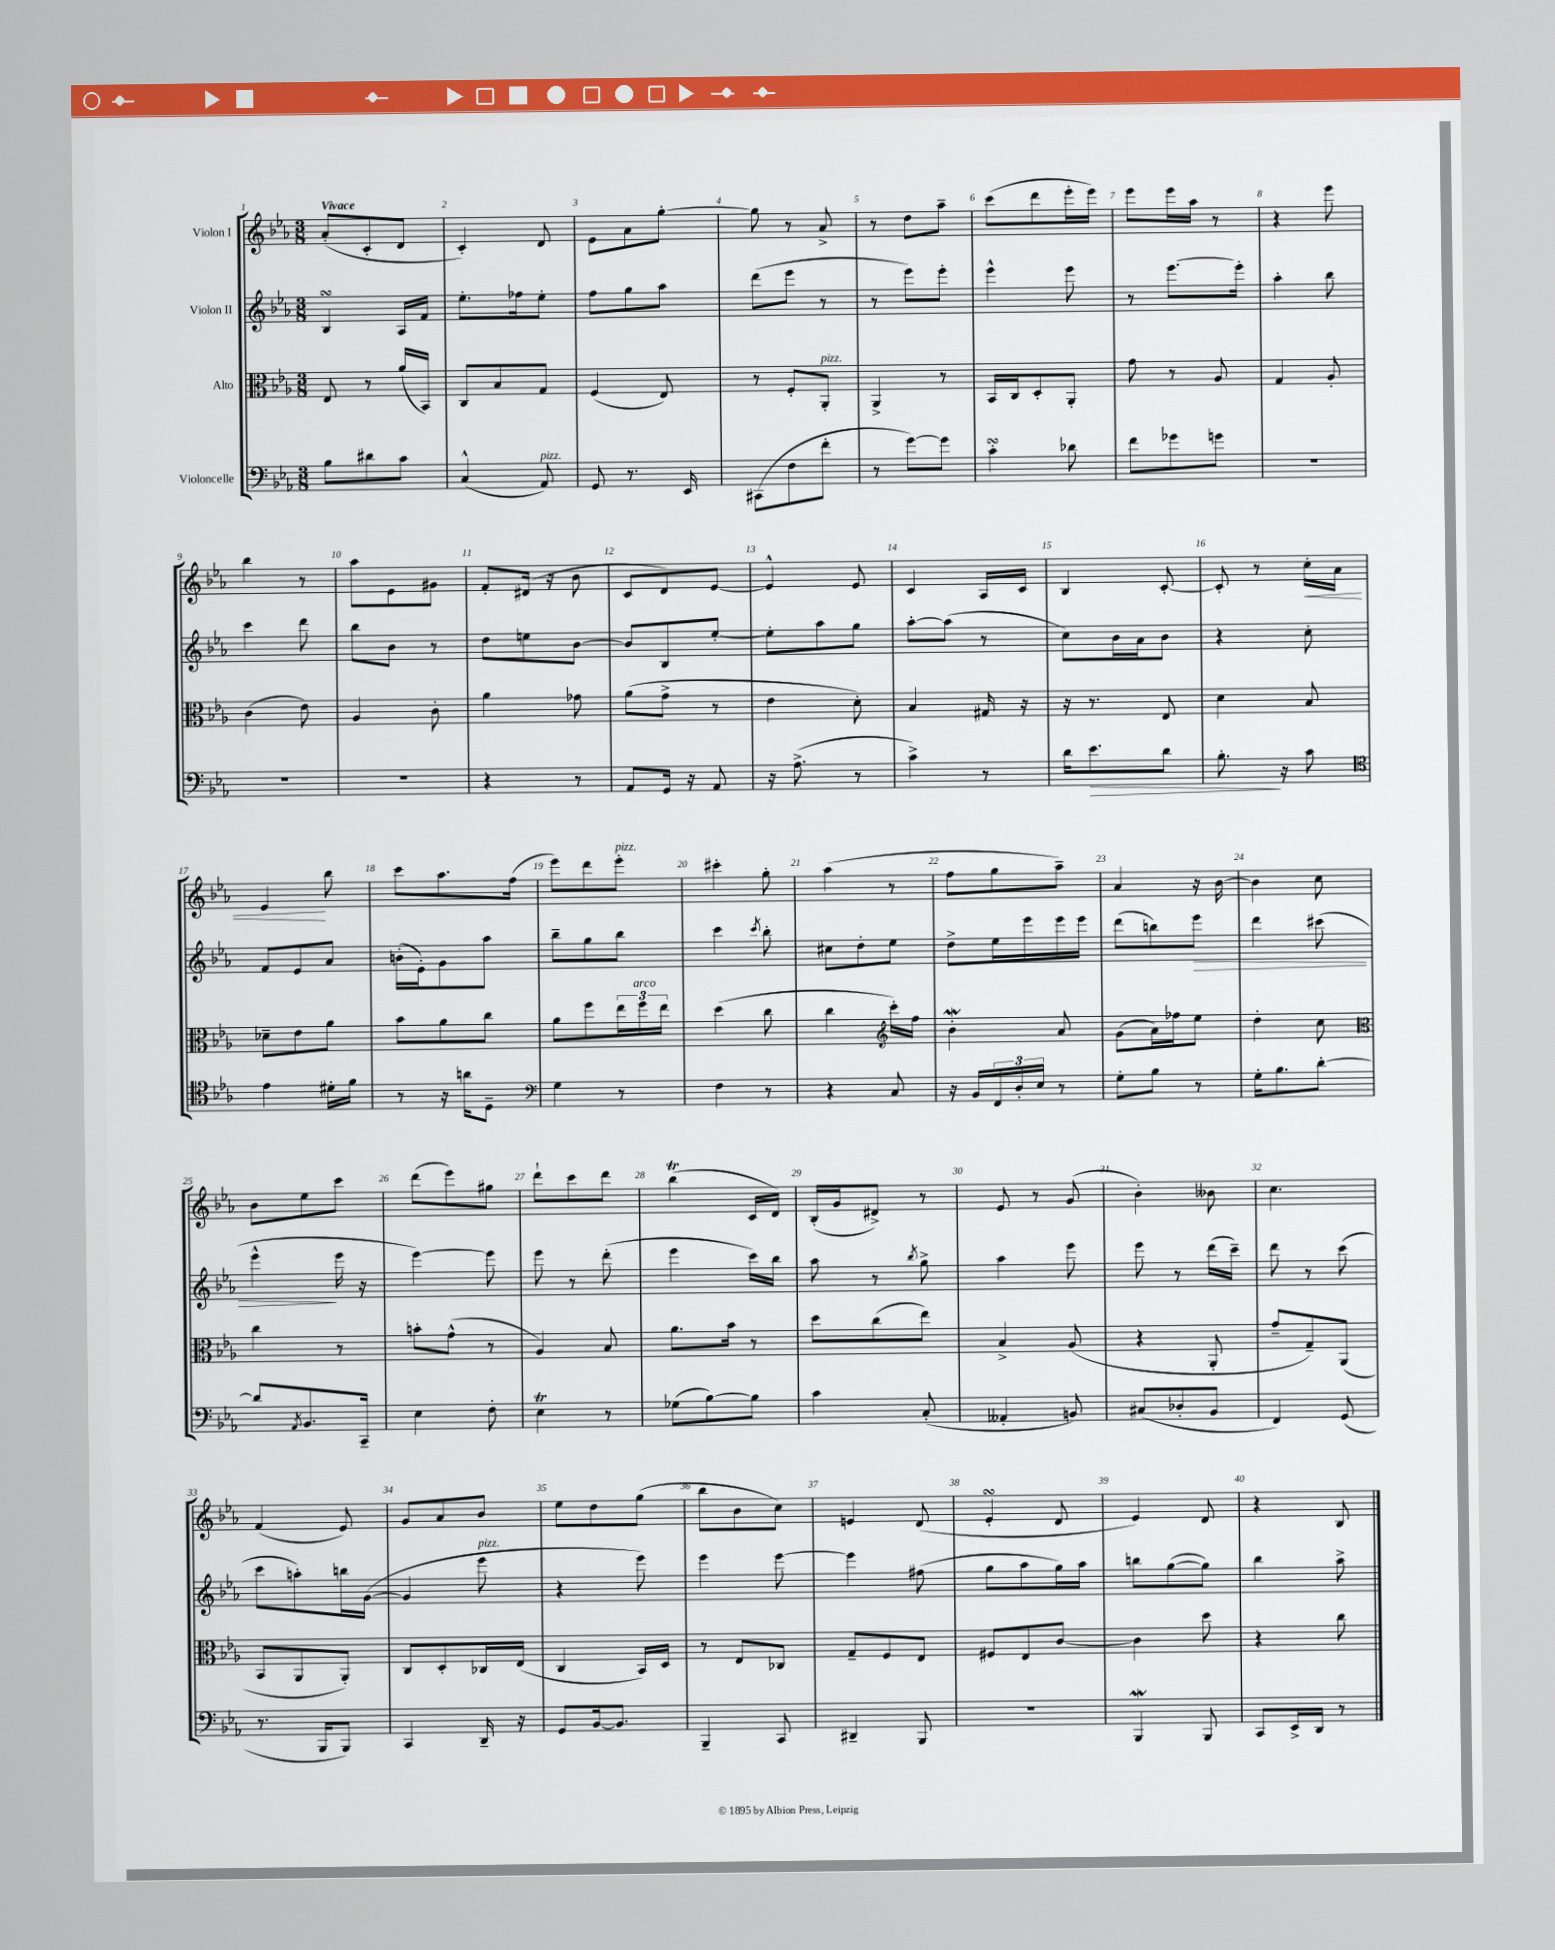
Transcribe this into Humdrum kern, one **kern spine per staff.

**kern	**kern	**kern	**kern
*staff4	*staff3	*staff2	*staff1
*clefF4	*clefC3	*clefG2	*clefG2
*k[b-e-a-]	*k[b-e-a-]	*k[b-e-a-]	*k[b-e-a-]
*M3/8	*M3/8	*M3/8	*M3/8
8B-	8E-	4B-	(8a-'
8d#	8r	.	8c'
8c	(16a-	16A-	8d
.	16BB-)	16f	.
=	=	=	=
(4C^^	8C	8.ee-'	4c')
.	8B-	.	.
.	.	16ff-	.
8AA-)	8G	8ee-'	8d
=	=	=	=
8GG	(4F	8ff	8e-
8.r	.	8gg	8a-
.	8E-)	8aa-	[8gg'
16EE-	.	.	.
=	=	=	=
(8CC#	8r	(8ddd	8gg]
8F	8F'	8eee-	8r
8f'	8AA-'	8r	8a-^
=	=	=	=
8r	4AA-^	8r	8r
[8g)	.	8eee-)	8dd
8g]	8r	8eee-'	8aa-~
=	=	=	=
4c'	16BB-	4eee-^^	(8ccc
.	16C	.	.
.	8D'	.	8ddd
8d-	8AA-'	8eee-	16eee-'
.	.	.	16eee-)
=	=	=	=
8f	8g	8r	8eee-
8g-	8r	[8.eee-	16eee-
.	.	.	16aa-
8g	8A-	.	8r
.	.	16eee-']	.
=	=	=	=
4.r	4G	4aa-'	4r
.	8A-'	8bb-	8eee-
=	=	=	=
4.r	(4c	4ccc	4bb-
.	8e-)	8ddd	8r
=	=	=	=
4.r	4A-	8bb-	8aa-
.	.	8b-	8e-
.	8c'	8r	8g#
=	=	=	=
4r	4a-	8dd	8f'
.	.	8ee	(16d#
.	.	.	16r
8r	8g-	[8b-	8b-
=	=	=	=
8AA-	(8a-	8b-]	8c
16GG	8g^	8B-	8d)
16r	.	.	.
8AA-	8r	[8ee-'	[8e-
=	=	=	=
16r	4e-	8ee-']	4e-^^]
(8.A-^	.	.	.
.	.	8aa-	.
8r	8d')	8gg	8e-
=	=	=	=
4c^)	4B-	[8aa-'	4c
.	.	(8aa-]	.
8r	16G#	8r	16A-
.	16r	.	16c
=	=	=	=
16d	16r	8cc)	4B-
8.e-	8.r	.	.
.	.	16b-	.
.	.	16a-	.
8d	8E-	8b-	[8c'
=	=	=	=
8.B-'	4d	4r	8c']
.	.	.	8r
16r	.	.	.
8c	8B-	8cc'	16cc'
.	.	.	16a-
=	=	=	=
*clefC4	*	*	*
4e-	8d-~	8f	4e-
.	8e-	8e-	.
16d#'	8a-	8a-	8bb-
16f	.	.	.
=	=	=	=
8r	8b-	(16b'	8ccc
.	.	16e-')	.
16r	8a-	8g	8.aa-
16a	.	.	.
8D~	8cc	8aa-	.
.	.	.	(16ff
=	=	=	=
*clefF4	*	*	*
4G	8a-	8bb-~	8eee-)
.	8ff	8gg	8ddd
8r	24ee-	8bb-	8eee-'
.	24ff	.	.
.	24ee-	.	.
=	=	=	=
4F	(4dd	4ccc	4ccc#'
.	.	8qccc	.
8r	8cc	8bb-'	8gg'
=	=	=	=
4r	4cc	8cc#	(4aa-
.	.	8dd'	.
*	*clefG2	*	*
8C	16ccc')	8ee-	8r
.	16ff	.	.
=	=	=	=
16r	4b-'	8dd^	8ff
16BB-	.	.	.
24FF	.	16ee-	8gg
24D'	.	.	.
.	.	16eee-	.
24E-	.	.	.
8r	8a-	16eee-	8aa-~)
.	.	16eee-	.
=	=	=	=
8G'	(8g	(8ddd	4a-
8B-	16a-)	8bb)	.
.	16ff-	.	.
8r	8ee-	8eee-	16r
.	.	.	[16b-
=	=	=	=
16G'	4dd'	4ddd	4b-]
8.B-	.	.	.
[8d'	8cc	(8ccc#	8cc
=	=	=	=
*	*clefC3	*	*
8d]	4cc	4eee-^^	8b-
8qAA-	.	.	.
8.BB-	.	.	8ee-
.	8r	16eee-	8ccc
16CC~	.	16r	.
=	=	=	=
4E-	8b'	[4eee-)	(8ddd
.	(8g^^	.	8eee-)
8F'	8r	8eee-]	8gg#
=	=	=	=
4E-	4A-)	8eee-	8ddd`
.	.	8r	8ccc
8r	8B-	(8ddd'	8ddd
=	=	=	=
(8G-	8.a-	4eee-	(4bb-
[8B-)	.	.	.
.	16b-	.	.
8B-]	8r	16ccc)	16c
.	.	16bb-	16d)
=	=	=	=
4c	8dd	8aa-	(16B-'
.	.	.	16g
.	(8cc	8r	8d#^)
.	.	8qbb-	.
(8C'	8ee-)	8gg^	8r
=	=	=	=
4AA--'	4B-^	4aa-	8e-
.	.	.	8r
8BB)	(8A-	8eee-	(8g
=	=	=	=
(8C#	4r	8eee-	4b-')
8D-'	.	8r	.
8BB-	8AA-'	(16ddd	8b--
.	.	16ccc~)	.
=	=	=	=
4FF)	8g~	8ddd	4.cc
.	8G~)	8r	.
(8GG	(8AA-	(8ccc	.
=	=	=	=
8.r	8BB-	8ccc	(4f
.	8AA-	8aa')	.
16BBB-	.	.	.
8BBB-)	8AA-')	16bb	8e-)
.	.	([16g	.
=	=	=	=
4CC	8C	4g]	8g
.	8D'	.	8a-
16DD~	16C-	8eee-	8b-
16r	(16E-	.	.
=	=	=	=
8GG	4C	4r	8ee-
[16BB-	.	.	8dd
8.BB-]	.	.	.
.	16BB-)	8eee-)	(8gg
.	16D	.	.
=	=	=	=
4BBB-~	8r	4eee-	8bb-
.	8E-	.	8b-
8CC	8C-	[8eee-	8cc)
=	=	=	=
4DD#~	8G~	4eee-]	4e
.	8F	.	.
8BBB-	8E-	(8ff#	(8d
=	=	=	=
4.r	8F#	8gg	4e-'
.	8E-	8aa-	.
.	[8c	16gg)	8d
.	.	16aa-	.
=	=	=	=
4BBB-	4c]	8bb	4e-)
.	.	([8gg	.
8BBB-	8dd	8gg])	8d
=	=	=	=
8CC	4r	4bb-	4r
16EE-^	.	.	.
16DD	.	.	.
8r	8cc	8aa-^	8B-
==	==	==	==
*-	*-	*-	*-
